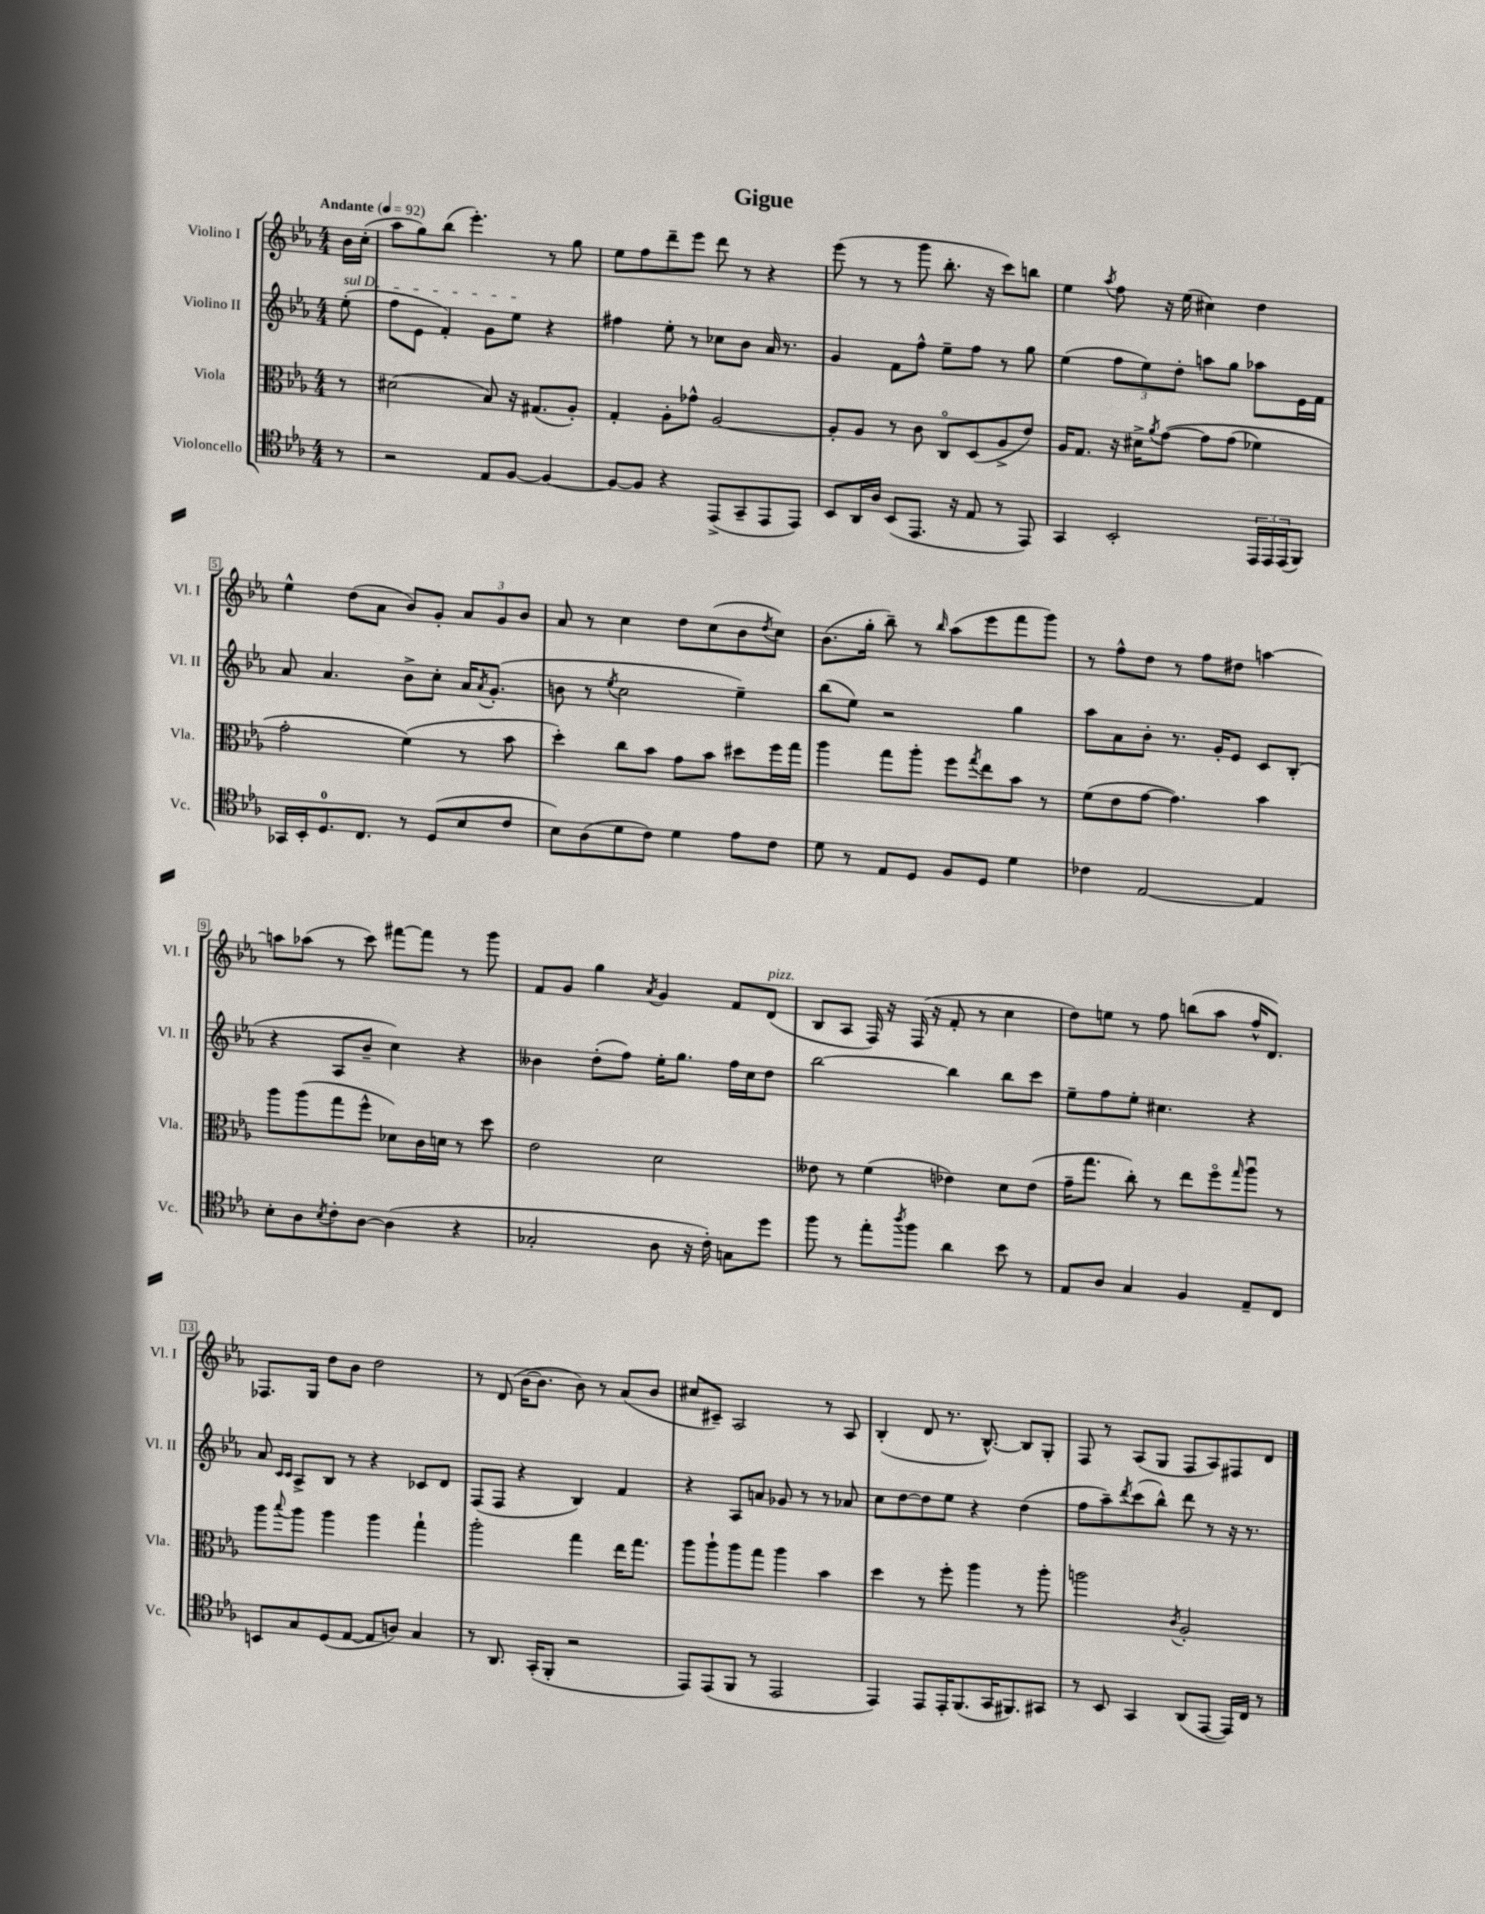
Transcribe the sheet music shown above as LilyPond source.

\header { title = "Gigue" }
<<
\new StaffGroup <<
\new Staff = "s0" \with { instrumentName = "Violino I" shortInstrumentName = "Vl. I" } {
    \clef treble \key ees \major \numericTimeSignature \time 4/4 \partial 8 \tempo "Andante" 4 = 92
    bes'16 c''16-.( |
    aes''8 g''8) bes''8( ees'''4.-.) r8 g''8 |
    ees''8 f''8 d'''8-- ees'''8 d'''8 r8 r4 |
    ees'''8( r8 r8 g'''8 bes''8.-. r16 c'''8) b''8 |
    ees''4 \acciaccatura { aes''8 } f''8 r16 ees''16( cis''4) d''4 |
    ees''4-^ d''8( aes'8 bes'8) g'8-. \tuplet 3/2 { aes'8 g'8 bes'8 } |
    aes'8 r8 c''4 d''8 c''8( bes'8 \acciaccatura { d''8 } c''8) |
    bes'8.( g''16-. bes''8--) r8 \grace { bes''16 } aes''8( ees'''8 f'''8 g'''8) |
    r8 f''8-^ d''8 r8 f''8 dis''8 a''4~ |
    a''8 aes''8( r8 c'''8) fis'''8~ fis'''8 r8 g'''8 |
    f'8 g'8 g''4 \acciaccatura { aes'8 } g'4 f'8 d'8^\markup { \italic "pizz." }( |
    bes8 aes8 f16) r16 f16( r16 f'8-. r8 c''4 |
    d''8) e''8 r8 f''8 b''8( aes''8 f''16-^ d'8.) |
    fes8. g16 d''8 bes'8 d''2 |
    r8 d'8( bes'16~ bes'8. bes'8) r8 aes'8( bes'8 |
    cis''8 cis'8--) aes2 r8 aes8 |
    bes4-.( d'8 r8. bes8.~-^) bes8 g8-. |
    f8 r8 aes8( g8 f8 aes8) fis8 d'8 \bar "|." |
}
\new Staff = "s1" \with { instrumentName = "Violino II" shortInstrumentName = "Vl. II" } {
    \clef treble \key ees \major \numericTimeSignature \time 4/4 \partial 8
    \once \override TextSpanner.bound-details.left.text = \markup { \italic "sul D" } ees''8-.\startTextSpan( |
    f''8 ees'8 f'4-.) g'8 ees''8\stopTextSpan r4 |
    fis''4 ees''8-. r8 ces''8 bes'8 aes'16 r8. |
    g'4 f'8 f''8-^ ees''8-- f''8 r8 g''8 |
    ees''4( \tuplet 3/2 { f''8 ees''8) d''8-. } a''8 g''8 aes''8 ees'16 f'16 |
    aes'8 aes'4. bes'8-> c''8-. aes'16 \acciaccatura { aes'8 } g'8.-.( |
    b'8 r8 \acciaccatura { ees''8 } c''2 ees''4--) |
    bes''8( ees''8) r2 g''4 |
    aes''8 aes'8 bes'8-. r8. g'16-. ees'8 c'8 bes8-.( |
    r4 aes8 bes'8-- c''4) r4 |
    beses'4 d''8-.( f''8) ees''16-. g''8. f''16 c''16 d''8 |
    bes''2~ bes''4 bes''8 c'''8 |
    ees''8-- f''8 ees''8-. cis''4. r4 |
    aes'8 \grace { c'16 c'16 } aes8-> bes8 r8 r4 ces'8 d'8 |
    f8( f8 r4 bes4) f'4 |
    r4 aes8 a'8 ges'8 r8 r8 aes'8 |
    c''8 d''8~ d''8 ees''8 r4 d''4( |
    f''8 aes''8--) \acciaccatura { d'''8 } c'''8( bes''8-^) d'''8 r8 r16 r8. \bar "|." |
}
\new Staff = "s2" \with { instrumentName = "Viola" shortInstrumentName = "Vla." } {
    \clef alto \key ees \major \numericTimeSignature \time 4/4 \partial 8
    r8 |
    dis'2( bes8) r16 gis8.( aes8-.) |
    g4-. aes8-. ges'8-^ aes2~ |
    aes8-. aes8 r8 c'8 c8\flageolet d8( aes8-> ees'8) |
    aes16 g8. r16 dis'16-> \acciaccatura { aes'8 } g'8~\( g'8 g'8( fes'4) |
    g'2-. f'4(\) r8 bes'8 |
    d''4-.) c''8 bes'8 g'8 bes'8 dis''8 f''16 g''16 |
    aes''4 g''8 aes''8-. f''8 \acciaccatura { g''8 } ees''8 bes'8 r8 |
    f'8( ees'8 g'8~ g'4.) bes'4 |
    aes''8 aes''8( g''8 f''8-^ des'8) c'16 d'16 r8 d''8 |
    ees'2 d'2 |
    eeses'8 r8 f'4( ees'4) d'8 ees'8( |
    g'16-- g''8. c''8-.) r8 ees''8 f''8\flageolet \grace { g''16 } aes''8\downbow r8 |
    aes''8 \appoggiatura { bes''8 } aes''8 aes''4 aes''4 g''4-! |
    aes''2-. g''4 ees''16 g''8. |
    aes''8 aes''8-! aes''8 g''8 aes''4 bes'4 |
    d''4 r8 f''8-. aes''4 r8 aes''8-. |
    a''2 \acciaccatura { c'8 } aes2-. \bar "|." |
}
\new Staff = "s3" \with { instrumentName = "Violoncello" shortInstrumentName = "Vc." } {
    \clef tenor \key ees \major \numericTimeSignature \time 4/4 \partial 8
    r8 |
    r2 ees8 f8~ f4~ |
    f8~ f8 r4 ees,8->( g,8-- ees,8 ees,8) |
    bes,8 aes,16 aes16 bes,8( ees,8. r16 ees8 r8 ees,8) |
    g,4 bes,2-. \tuplet 3/2 { ees,16 ees,16 ees,16( } f,8) |
    ges,16 bes,16-. d8.-0 c8. r8 d8( bes8 c'8 |
    bes8) aes8( d'8 c'8) d'4 ees'8 c'8 |
    d'8 r8 ees8 d8 f8 d8 d'4 |
    ces'4 ees2~ ees4 |
    bes8-. aes8 \acciaccatura { bes8 } c'8-. aes8~ aes4( r4 |
    ges2-. aes8 r16 c'16-.) g8 d''8 |
    f''8 r8 ees''8-. \acciaccatura { aes''8 } f''8 aes'4 bes'8 r8 |
    ees8 aes8 g4 f4 ees8-- c8 |
    b,8 g8 d8( ees8~ ees8 a8) g4 |
    r8 aes,8. g,16-.( f,8-. r2 |
    ees,8) ees,8( f,8 r8 ees,2 |
    ees,4) ees,8 ees,16-. f,8.( g,16 fis,8.) gis,8 |
    r8 bes,8 g,4 aes,8( ees,8~ ees,16) c16 r8 \bar "|." |
}
>>
>>
\layout { \context { \Score \override BarNumber.stencil = #(make-stencil-boxer 0.1 0.3 ly:text-interface::print) } }
